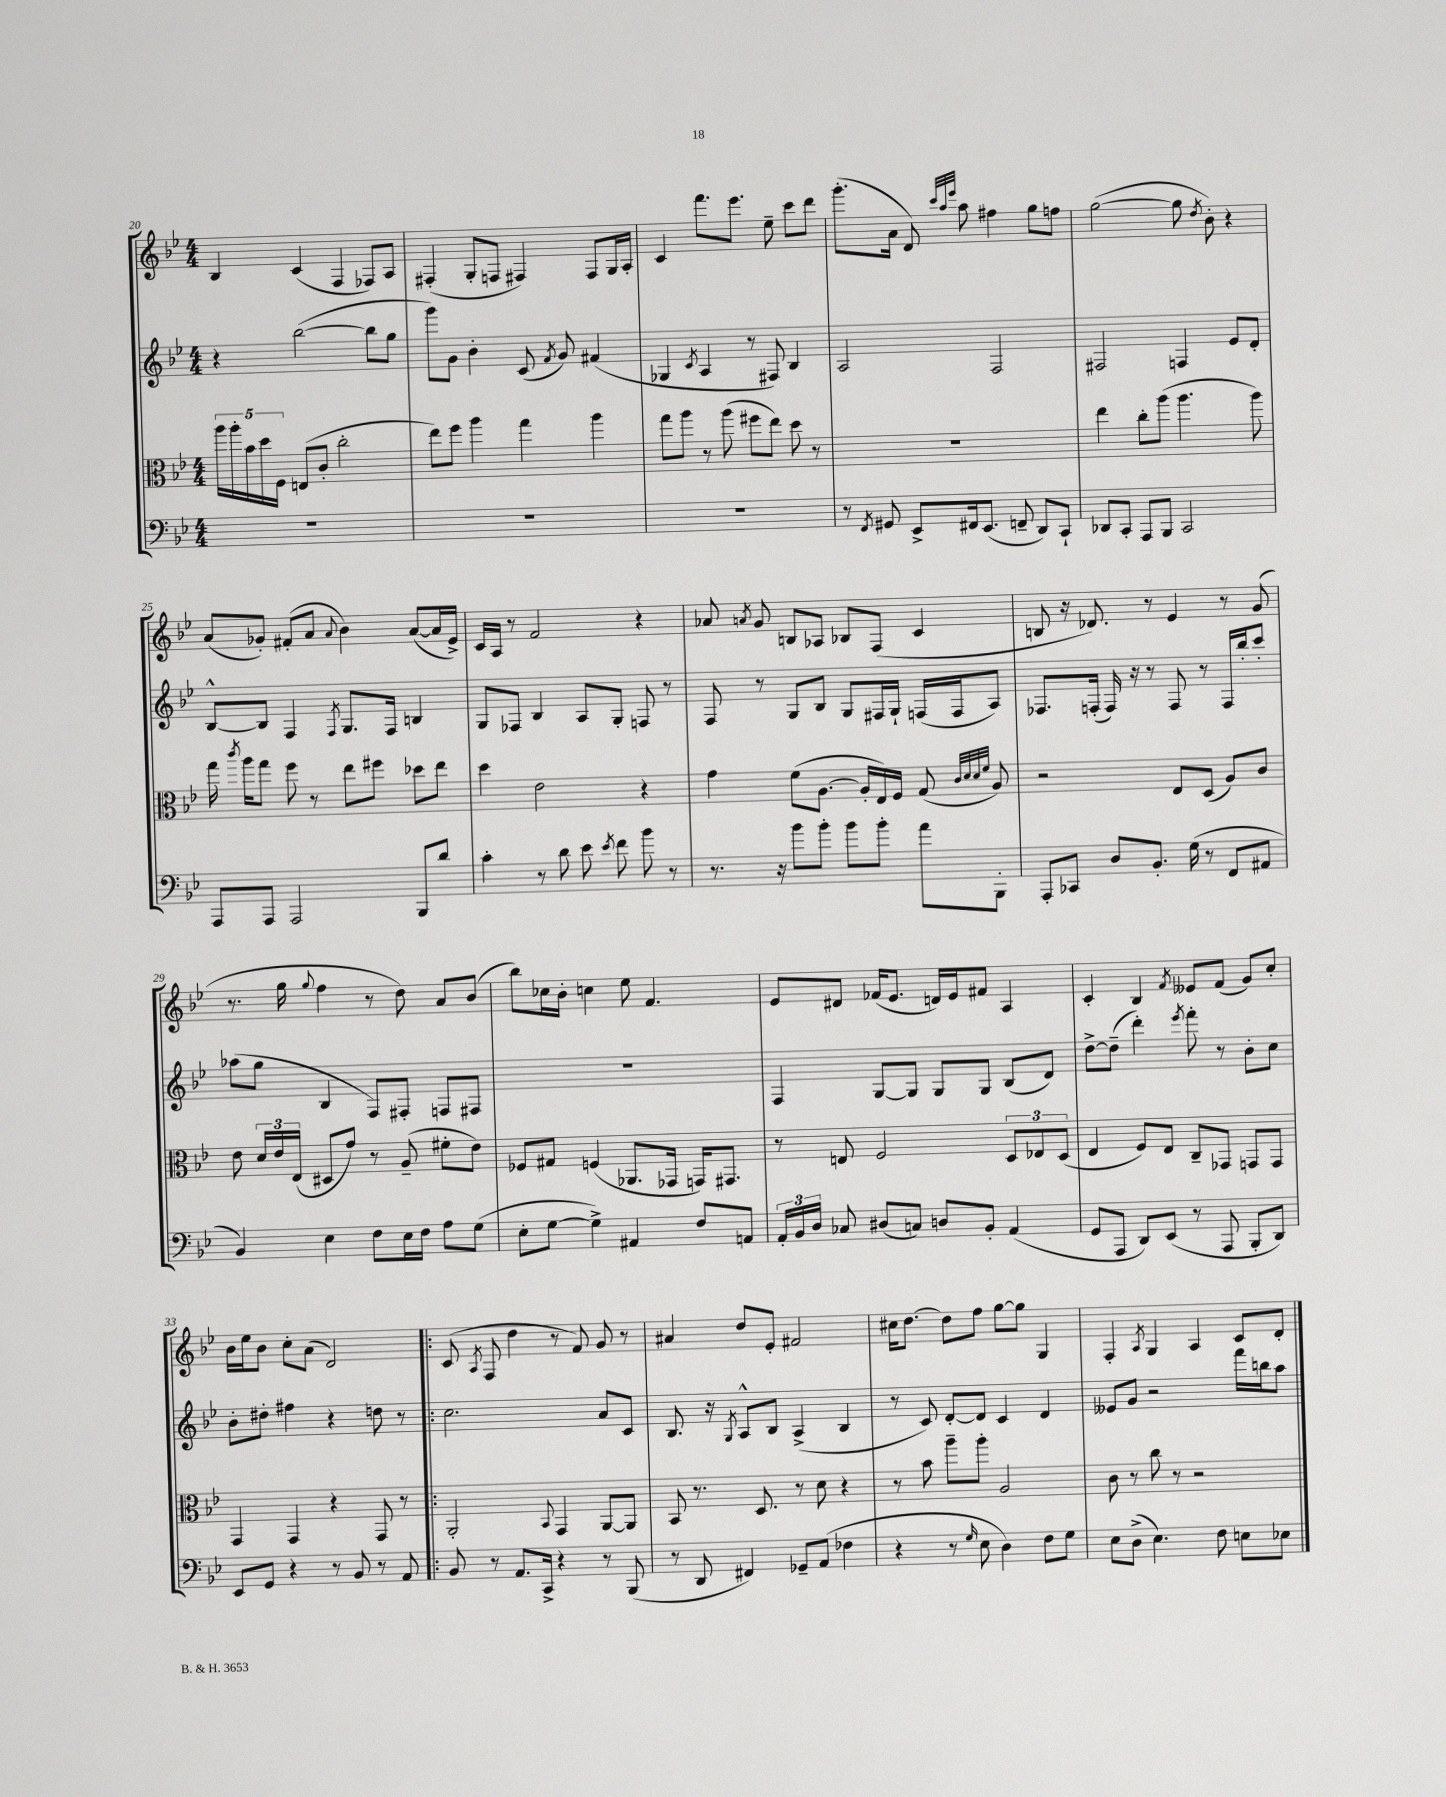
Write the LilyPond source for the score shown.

<<
\new StaffGroup <<
\new Staff = "s0" {
    \clef treble \key bes \major \numericTimeSignature \time 4/4
    \autoBeamOff bes4 c'4( f4 fes8[) a8] |
    fis4-.( g8[-. f8] fis4) fis8[ g16 a16]-. |
    c'4 f'''8.[ ees'''8.] ees''8-- c'''8[ d'''8] |
    g'''8.[-.( a'16] d'8) \grace { c'''32[ a''32 ees'''32] } a''8 fis''4 g''8[ f''8] |
    g''2~( g''8 \acciaccatura { d''8 } bes'8-.) r4 |
    a'8[( ges'8]-.) fis'8[-.( a'8] \appoggiatura { a'8 } bes'4) a'8[~( a'16 ees'16]->) |
    c'16[ a16] r8 f'2 r4 |
    aes'8 \acciaccatura { a'8 } g'8 b8[ aes8] bes8[ f8]( c'4 |
    b8 r16 des'8.) r8 ees'4 r8 g'8( |
    r8. g''16 \appoggiatura { g''8 } f''4 r8 d''8) a'8[ bes'8]( |
    bes''8[) ces''16 bes'16]-. c''4 ees''8 f'4. |
    ees'8[ dis'8] fes'16[( ees'8.] d'16[) ees'16 fis'8] a4 |
    c'4-. bes4 \acciaccatura { f'8 } eeses'8[ f'8]( g'8[) c''8]-. |
    bes'16[ ees''16 bes'8] c''8[-. a'8]( d'2) |
    \bar ".|:" c'8( \acciaccatura { a8 } f8 d''4 r8 f'8) g'8 r8 |
    ais'4 d''8[ ees'8]-. fis'2 |
    cis''16[ d''8.]~ d''8[ f''8] g''8[~ g''8] g4 |
    f4-. \acciaccatura { a8 } g4 a4 c'8[ d'8]-. \bar "|." |
}
\new Staff = "s1" {
    \clef treble \key bes \major \numericTimeSignature \time 4/4
    \autoBeamOff r4 bes''2~( bes''8[ g''8] |
    g'''8[) g'8] bes'4-. c'8( \acciaccatura { f'8 } g'8) fis'4( |
    ges4 \acciaccatura { c'8 } a4 r8 fis8) bes4 |
    a2 f2 |
    fis2 f4 ees'8[ d'8]-. |
    bes8[~-^ bes8] f4 \acciaccatura { f8 } g8.[ f16] b4 |
    g8[ fes8] bes4 a8[ g8]-. f8 r8 |
    f8 r8 g8[ bes8] g8[ fis16 g16]-! f16[( f16 a8]) |
    fes8.[ f16]-.( f16) r16 r8 f8 r8 f16[ bes''16-. c'''8]-. |
    aes''8[( g''8] bes4 f8[) fis8]-. f8[ fis8] |
    R1 |
    f4 g8[~ g8] g8[ g8] bes8[( d'8]) |
    d''8[~-> d''8]--( d'''4-.) \acciaccatura { ees'''8 } f'''8-. r8 bes'8[-. c''8] |
    bes'8[-. dis''8]-. fis''4 r4 d''8 r8 |
    \bar ".|:" c''2. a'8[ c'8] |
    bes8. r16 \acciaccatura { g8 } a8[-^ bes8] a4->( bes4 |
    r8 c'8) d'8[~-. d'8] c'4 d'4 |
    eeses'8[ g'8] r2 f'''16[ b''16 a''8] \bar "|." |
}
\new Staff = "s2" {
    \clef alto \key bes \major \numericTimeSignature \time 4/4
    \autoBeamOff \tuplet 5/4 { a''16[ a''16-. bes'16 d''16 f16] } e8[( c'8]-. c''2-. |
    ees''8[) f''8] a''4 g''4 a''4 |
    g''8[ a''8] r8 a''8( fis''8[ ees''8]) d''8 r8 |
    R1 |
    ees''4 c''8[-. a''8]( a''4. a''8) |
    g''16 \acciaccatura { c'''8 } a''16[ g''8] f''8 r8 ees''8[ fis''8] des''8[ ees''8] |
    d''4 ees'2 r4 |
    g'4 f'8[( a8.]~ a16[-. ees16) f16] g8( \grace { c'32[ d'32 d'32 f'32] } a8) |
    r2 ees8[ d8]( a8[) c'8] |
    ees'8 \tuplet 3/2 { d'16[ ees'16 ees16]( } dis8[ g'8]) r8 a8--( fis'8[-. ees'8]) |
    fes8[ gis8] f4( aes,8.[ ges,16] g,16[) gis,8.] |
    r8 e8 f2 \tuplet 3/2 { d8[ ees8 d8]( } |
    ees4 f8[) ees8] c8[-- ges,8] g,8[ g,8] |
    g,4 g,4 r4 g,8 r8 |
    \bar ".|:" a,2-. \appoggiatura { bes,8 } g,4 a,8[~ a,8] |
    bes,8 r8. d8. r8 d'8 r4 |
    r8 bes'8 a''8[-- a''8]-. a2 |
    c'8 r8 c''8 r8 r2 \bar "|." |
}
\new Staff = "s3" {
    \clef bass \key bes \major \numericTimeSignature \time 4/4
    \autoBeamOff R1 |
    R1 |
    R1 |
    r8 \acciaccatura { f,8 } gis,8 ees,8[-> fis,16 ees,8.]( f,8-- d,8[) c,8]-! |
    des,8[ c,8]-. a,,8[ bes,,8] c,2 |
    a,,8[ a,,8] a,,2 bes,,8[ d'8] |
    c'4-. r8 d'8 ees'8 \acciaccatura { ees'8 } f'8 bes'8 r8 |
    r8. r16 bes'8[ bes'8]-. bes'8[ bes'8]-. a'8[ bes,,8]-. |
    a,,8[-. ces,8] d8[ bes,8.]-. g16( r8 f,8[ ais,8] |
    bes,4) ees4 f8[ ees16 f16] a8[ g8]( |
    ees8[-. g8]~ g4->) ais,4 f8[ a,8] |
    \tuplet 3/2 { a,16[-. bes,16 d16] } ces8 dis8[( c8]) d8[ bes,8]-. a,4( |
    g,8[ a,,8] d,8[) ees,8]( r8 a,,8 bes,,8[-. d,8]) |
    ees,8[ g,8] r4 r8 bes,8 r8 a,8 |
    \bar ".|:" bes,8 r8 a,8.[ c,16]-> r4 r8 bes,,8( |
    r8 d,8 fis,4) ges,8[-- a,8]( fes4 |
    r4 r8 \grace { g16 } ees8 d4) f8[ g8] |
    ees8[ d8]->( ees4.) f8 e8[ ees8] \bar "|." |
}
>>
>>
\layout { \context { \Score currentBarNumber = #20 } }
